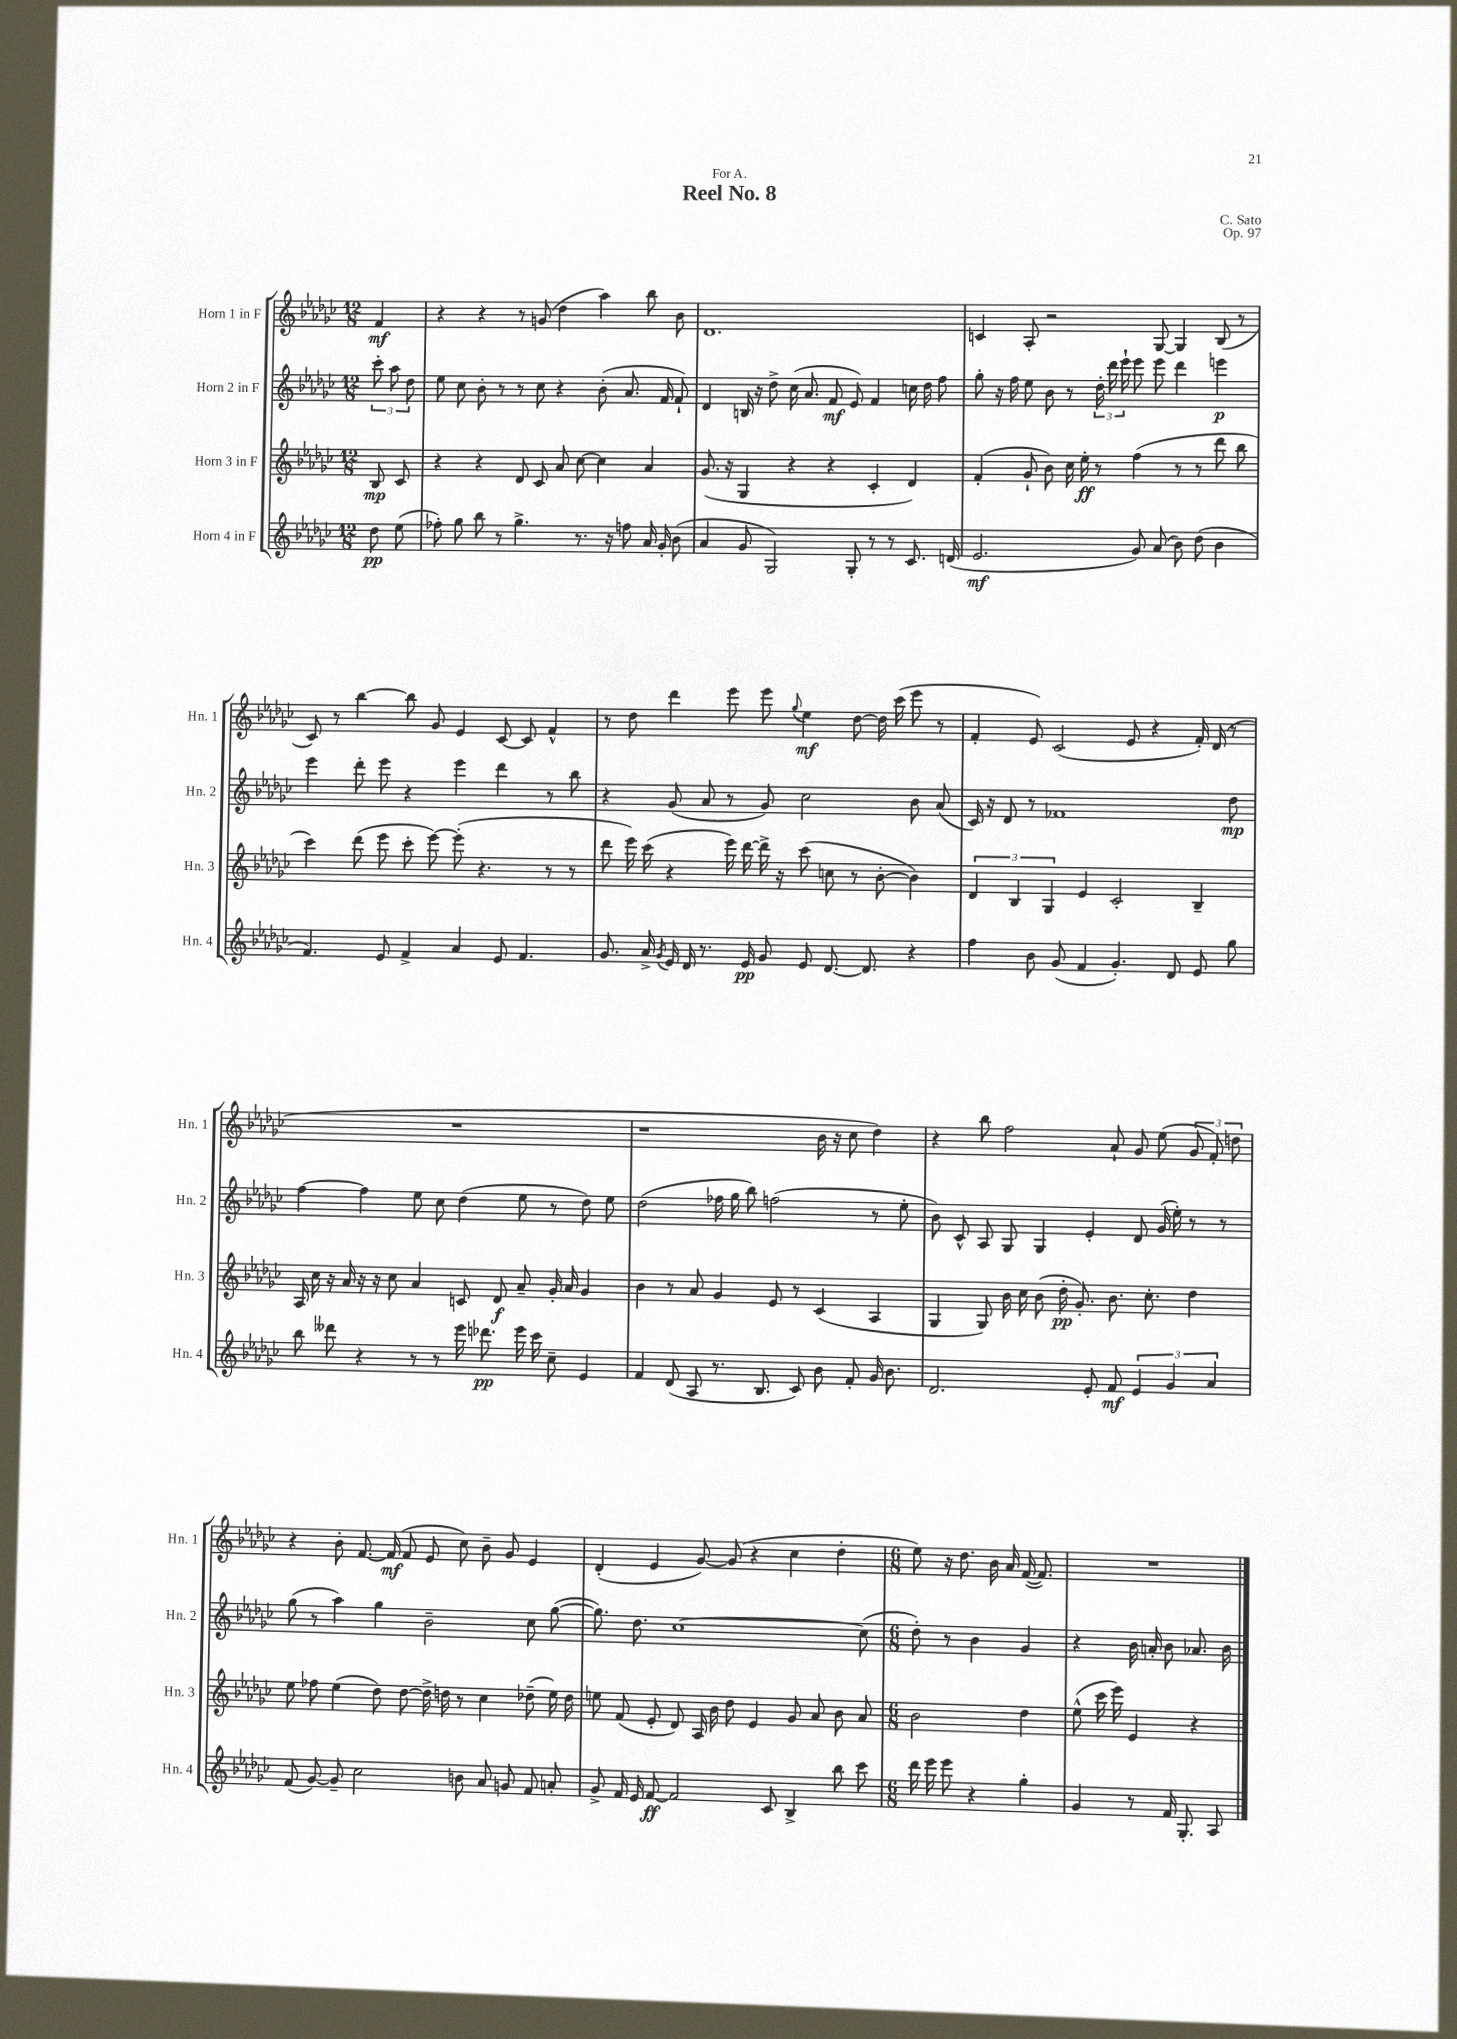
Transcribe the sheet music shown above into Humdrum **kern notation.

**kern	**dynam	**kern	**dynam	**kern	**dynam	**kern	**dynam
*part4	*part4	*part3	*part3	*part2	*part2	*part1	*part1
*staff4	*staff4	*staff3	*staff3	*staff2	*staff2	*staff1	*staff1
*I"Horn 4 in F	*	*I"Horn 3 in F	*	*I"Horn 2 in F	*	*I"Horn 1 in F	*
*I'Hn. 4	*	*I'Hn. 3	*	*I'Hn. 2	*	*I'Hn. 1	*
*clefG2	*	*clefG2	*	*clefG2	*	*clefG2	*
*k[b-e-a-d-g-c-]	*	*k[b-e-a-d-g-c-]	*	*k[b-e-a-d-g-c-]	*	*k[b-e-a-d-g-c-]	*
*M12/8	*	*M12/8	*	*M12/8	*	*M12/8	*
=	=	=	=	=	=	=	=
8dd-\	pp	8B-/	mp	12ccc-'\	.	4f/	mf
.	.	.	.	12aa-\	.	.	.
(8ee-\	.	8c-/	.	.	.	.	.
.	.	.	.	12dd-\	.	.	.
=1	=1	=1	=1	=1	=1	=1	=1
8ff-X'\)	.	4r	.	8ee-\	.	4r	.
8gg-\	.	.	.	8cc-\	.	.	.
8bb-\	.	4r	.	8b-'\	.	4r	.
8r	.	.	.	8r	.	.	.
4.gg-^\	.	8d-/	.	8r	.	8r	.
.	.	8c-/	.	8cc-\	.	(8gn/	.
.	.	8a-/	.	4r	.	4dd-\	.
8.r	.	[8cc-\	.	.	.	.	.
.	.	4cc-\]	.	(8b-'\	.	4aa-\)	.
16r	.	.	.	.	.	.	.
8ffn\	.	.	.	8.a-/	.	.	.
16a-/	.	4a-/	.	.	.	8bb-\	.
16g-'/	.	.	.	16f/	.	.	.
(8b-\	.	.	.	8f`/)	.	8b-\	.
=2	=2	=2	=2	=2	=2	=2	=2
4a-/	.	(8.g-/	.	4d-/	.	1.d-	.
.	.	16r	.	.	.	.	.
8g-/	.	4G-/	.	16Bn/	.	.	.
.	.	.	.	16r	.	.	.
2G-/)	.	.	.	8dd-^\	.	.	.
.	.	4r	.	(16cc-\	.	.	.
.	.	.	.	8.a-/	.	.	.
.	.	4r	.	8f/	mf	.	.
8G-'/	.	.	.	8e-/)	.	.	.
8r	.	4c-'/	.	4f/	.	.	.
8r	.	.	.	.	.	.	.
8.c-/	.	4d-/)	.	16ccn\	.	.	.
.	.	.	.	16dd-\	.	.	.
.	.	.	.	8ff\	.	.	.
(16dn/	.	.	.	.	.	.	.
=3	=3	=3	=3	=3	=3	=3	=3
2.e-/	mf	(4f'/	.	8gg-'\	.	4cn/	.
.	.	.	.	16r	.	.	.
.	.	.	.	16ff\	.	.	.
.	.	8g-`/	.	8ee-\	.	8A-'/	.
.	.	8b-\)	.	8b-\	.	2r	.
.	.	16cc-\	.	8r	.	.	.
.	.	16ee-'\	ff	.	.	.	.
.	.	8r	.	24dd-'\	.	.	.
.	.	.	.	24ddd-\	.	.	.
.	.	.	.	24eee-`\	.	.	.
8g-/)	.	(4ff\	.	8eee-\	.	.	.
(8a-/	.	.	.	8eee-\	.	[8G-/	.
8b-\)	.	8r	.	4ddd-\	.	4G-/]	.
(8dd-\	.	8r	.	.	.	.	.
4b-\	.	8ddd-\	.	4eeen\	p	(8B-/	.
.	.	8bb-\	.	.	.	8r	.
!!LO:LB:g=z
=4	=4	=4	=4	=4	=4	=4	=4
4.f/)	.	4ccc-\)	.	4eee-\	.	8c-/)	.
.	.	.	.	.	.	8r	.
.	.	(8ddd-\	.	8ddd-'\	.	[4bb-\	.
8e-/	.	8eee-\	.	8eee-\	.	.	.
4f^/	.	8ccc-'\	.	4r	.	8bb-\]	.
.	.	[8eee-\)	.	.	.	8g-/	.
4a-/	.	(8eee-'\]	.	4eee-\	.	4e-/	.
.	.	4.r	.	.	.	.	.
8e-/	.	.	.	4ddd-\	.	[8c-/	.
4.f/	.	.	.	.	.	8c-/]	.
.	.	8r	.	8r	.	4f^^/	.
.	.	8r	.	8bb-\	.	.	.
=5	=5	=5	=5	=5	=5	=5	=5
8.g-/	.	8ddd-\	.	4r	.	8r	.
.	.	16eee-\)	.	.	.	8dd-\	.
16a-^/	.	(16ccc-\	.	.	.	.	.
8qg-/	.	.	.	.	.	.	.
16e-/	.	4r	.	(8g-/	.	4ddd-\	.
16d-/	.	.	.	.	.	.	.
8.r	.	.	.	8a-/	.	.	.
.	.	16eee-\)	.	8r	.	8eee-\	.
16e-/	pp	[16ddd-\	.	.	.	.	.
8g-/	.	16ddd-^\]	.	8g-/)	.	8eee-\	.
.	.	16r	.	.	.	.	.
.	.	.	.	.	.	8qqgg-/	.
8e-/	.	(8ccc-\	.	2cc-\	.	4ee-\	mf
[8.d-/	.	8ccn\	.	.	.	.	.
.	.	8r	.	.	.	[8dd-\	.
8.d-/]	.	.	.	.	.	.	.
.	.	[8b-'\	.	.	.	16dd-\]	.
.	.	.	.	.	.	(16ccc-\	.
4r	.	4b-\])	.	8b-\	.	8eee-\	.
.	.	.	.	(8a-/	.	8r	.
=6	=6	=6	=6	=6	=6	=6	=6
4ff\	.	6d-/	.	16c-/)	.	4f'/	.
.	.	.	.	16r	.	.	.
.	.	.	.	8d-/	.	.	.
.	.	6B-/	.	.	.	.	.
8b-\	.	.	.	8r	.	8e-/)	.
.	.	6G-/	.	.	.	.	.
(8g-/	.	.	.	1f-X	.	(2c-/	.
4f/	.	4e-/	.	.	.	.	.
4.g-'/)	.	2c-'/	.	.	.	.	.
.	.	.	.	.	.	8e-/	.
.	.	.	.	.	.	4r	.
8d-/	.	.	.	.	.	.	.
8e-/	.	4B-~/	.	.	.	16f'/)	.
.	.	.	.	.	.	(16d-/	.
8gg-\	.	.	.	8dd-\	mp	8r	.
!!LO:LB:g=z
=7	=7	=7	=7	=7	=7	=7	=7
8bb-\	.	16A-/	.	[4ff\	.	1.r	.
.	.	16cc-\	.	.	.	.	.
8ddd--X\	.	16r	.	.	.	.	.
.	.	16a-/	.	.	.	.	.
4r	.	16r	.	4ff\]	.	.	.
.	.	16r	.	.	.	.	.
.	.	8cc-\	.	.	.	.	.
8r	.	4a-/	.	8ee-\	.	.	.
8r	.	.	.	8cc-\	.	.	.
16eee-\	.	8cn/	.	(4dd-\	.	.	.
8.ddd-X\	pp	.	.	.	.	.	.
.	.	8d-/	f	.	.	.	.
16eee-\	.	8a-~/	.	8ee-\	.	.	.
16ccc-\	.	.	.	.	.	.	.
8cc-~\	.	16g-'/	.	8r	.	.	.
.	.	16a-/	.	.	.	.	.
4e-/	.	4g-/	.	8dd-\)	.	.	.
.	.	.	.	8ee-\	.	.	.
=8	=8	=8	=8	=8	=8	=8	=8
4f/	.	4b-\	.	(2dd-\	.	1r	.
(8d-/	.	8r	.	.	.	.	.
8A-/	.	8a-/	.	.	.	.	.
8.r	.	4g-/	.	16ff-X\	.	.	.
.	.	.	.	16gg-\	.	.	.
.	.	.	.	8bb-\)	.	.	.
8.B-/	.	.	.	.	.	.	.
.	.	8e-/	.	(2ffn\	.	.	.
8c-/)	.	8r	.	.	.	.	.
8b-\	.	(4c-/	.	.	.	16b-\	.
.	.	.	.	.	.	16r	.
8f'/	.	.	.	.	.	8cc-\	.
16g-/	.	4A-/	.	8r	.	4dd-\)	.
8.b-\	.	.	.	.	.	.	.
.	.	.	.	8ee-'\	.	.	.
=9	=9	=9	=9	=9	=9	=9	=9
2.d-/	.	4G-/	.	8b-\)	.	4r	.
.	.	.	.	8c-^^/	.	.	.
.	.	8G-/)	.	8A-/	.	8bb-\	.
.	.	16b-\	.	8G-/	.	2ff\	.
.	.	16cc-\	.	.	.	.	.
.	.	(8b-\	.	4G-/	.	.	.
.	.	16dd-'\	pp	.	.	.	.
.	.	8.g-'/)	.	.	.	.	.
8e-'/	.	.	.	4e-'/	.	.	.
8f/	mf	8.b-\	.	.	.	8a-`/	.
6e-/	.	.	.	8d-/	.	8g-/	.
.	.	8.cc-'\	.	.	.	.	.
.	.	.	.	(16g-/	.	(8ee-\	.
6g-/	.	.	.	.	.	.	.
.	.	.	.	16ee-'\)	.	.	.
.	.	4dd-\	.	8r	.	12g-/	.
6a-/	.	.	.	.	.	12f'/)	.
.	.	.	.	8r	.	.	.
.	.	.	.	.	.	12ddn\	.
!!LO:LB:g=z
=10	=10	=10	=10	=10	=10	=10	=10
(8f/	.	8ee-\	.	(8gg-\	.	4r	.
[8g-/)	.	8ff-X\	.	8r	.	.	.
8g-~/]	.	(4ee-\	.	4aa-\)	.	8b-'\	.
2cc-\	.	.	.	.	.	[8.f/	.
.	.	8dd-\)	.	4gg-\	.	.	.
.	.	.	.	.	.	(16f/]	mf
.	.	[8dd-\	.	.	.	8f/	.
.	.	16dd-^\]	.	2b-~\	.	8e-/	.
.	.	16ddn\	.	.	.	.	.
8bn\	.	8r	.	.	.	8cc-\)	.
8a-/	.	4cc-\	.	.	.	8b-~\	.
8gn/	.	.	.	.	.	8g-/	.
8f/	.	(8dd-X~\	.	8cc-\	.	4e-/	.
8an'/	.	16ee-\)	.	([8gg-\	.	.	.
.	.	16dd-\	.	.	.	.	.
=11	=11	=11	=11	=11	=11	=11	=11
8g-^/	.	8een\	.	8.gg-\])	.	(4d-'/	.
16f/	.	(8f/	.	.	.	.	.
16e-/	.	.	.	8.dd-\	.	.	.
[8f/	ff	8e-'/	.	.	.	4e-/	.
2f/]	.	8d-/)	.	[1cc-	.	.	.
.	.	16A-/	.	.	.	[8g-/)	.
.	.	16b-\	.	.	.	.	.
.	.	8dd-\	.	.	.	(8g-/]	.
.	.	4e-/	.	.	.	4r	.
8c-/	.	.	.	.	.	.	.
4B-^/	.	8g-/	.	.	.	4cc-\	.
.	.	8a-/	.	.	.	.	.
8bb-\	.	8b-\	.	.	.	4dd-'\	.
8ccc-\	.	8a-/	.	(8cc-\]	.	.	.
=12	=12	=12	=12	=12	=12	=12	=12
*M6/8	*	*M6/8	*	*M6/8	*	*M6/8	*
16ddd-\	.	2b-\	.	8dd-'\)	.	8ee-\)	.
16eee-\	.	.	.	.	.	.	.
8eee-\	.	.	.	8r	.	16r	.
.	.	.	.	.	.	8.dd-\	.
4r	.	.	.	4b-\	.	.	.
.	.	.	.	.	.	16b-\	.
.	.	.	.	.	.	16a-/	.
4gg-'\	.	4dd-\	.	4g-/	.	([16f/	.
.	.	.	.	.	.	8.f/])	.
=13	=13	=13	=13	=13	=13	=13	=13
4g-/	.	(8ee-^^\	.	4r	.	2.r	.
.	.	16ccc-\	.	.	.	.	.
.	.	16eee-\)	.	.	.	.	.
8r	.	4e-/	.	16b-\	.	.	.
.	.	.	.	16an'/	.	.	.
16f/	.	.	.	8b-\	.	.	.
8.G-'/	.	.	.	.	.	.	.
.	.	4r	.	8.a-X/	.	.	.
8A-/	.	.	.	.	.	.	.
.	.	.	.	16b-\	.	.	.
==	==	==	==	==	==	==	==
*-	*-	*-	*-	*-	*-	*-	*-
